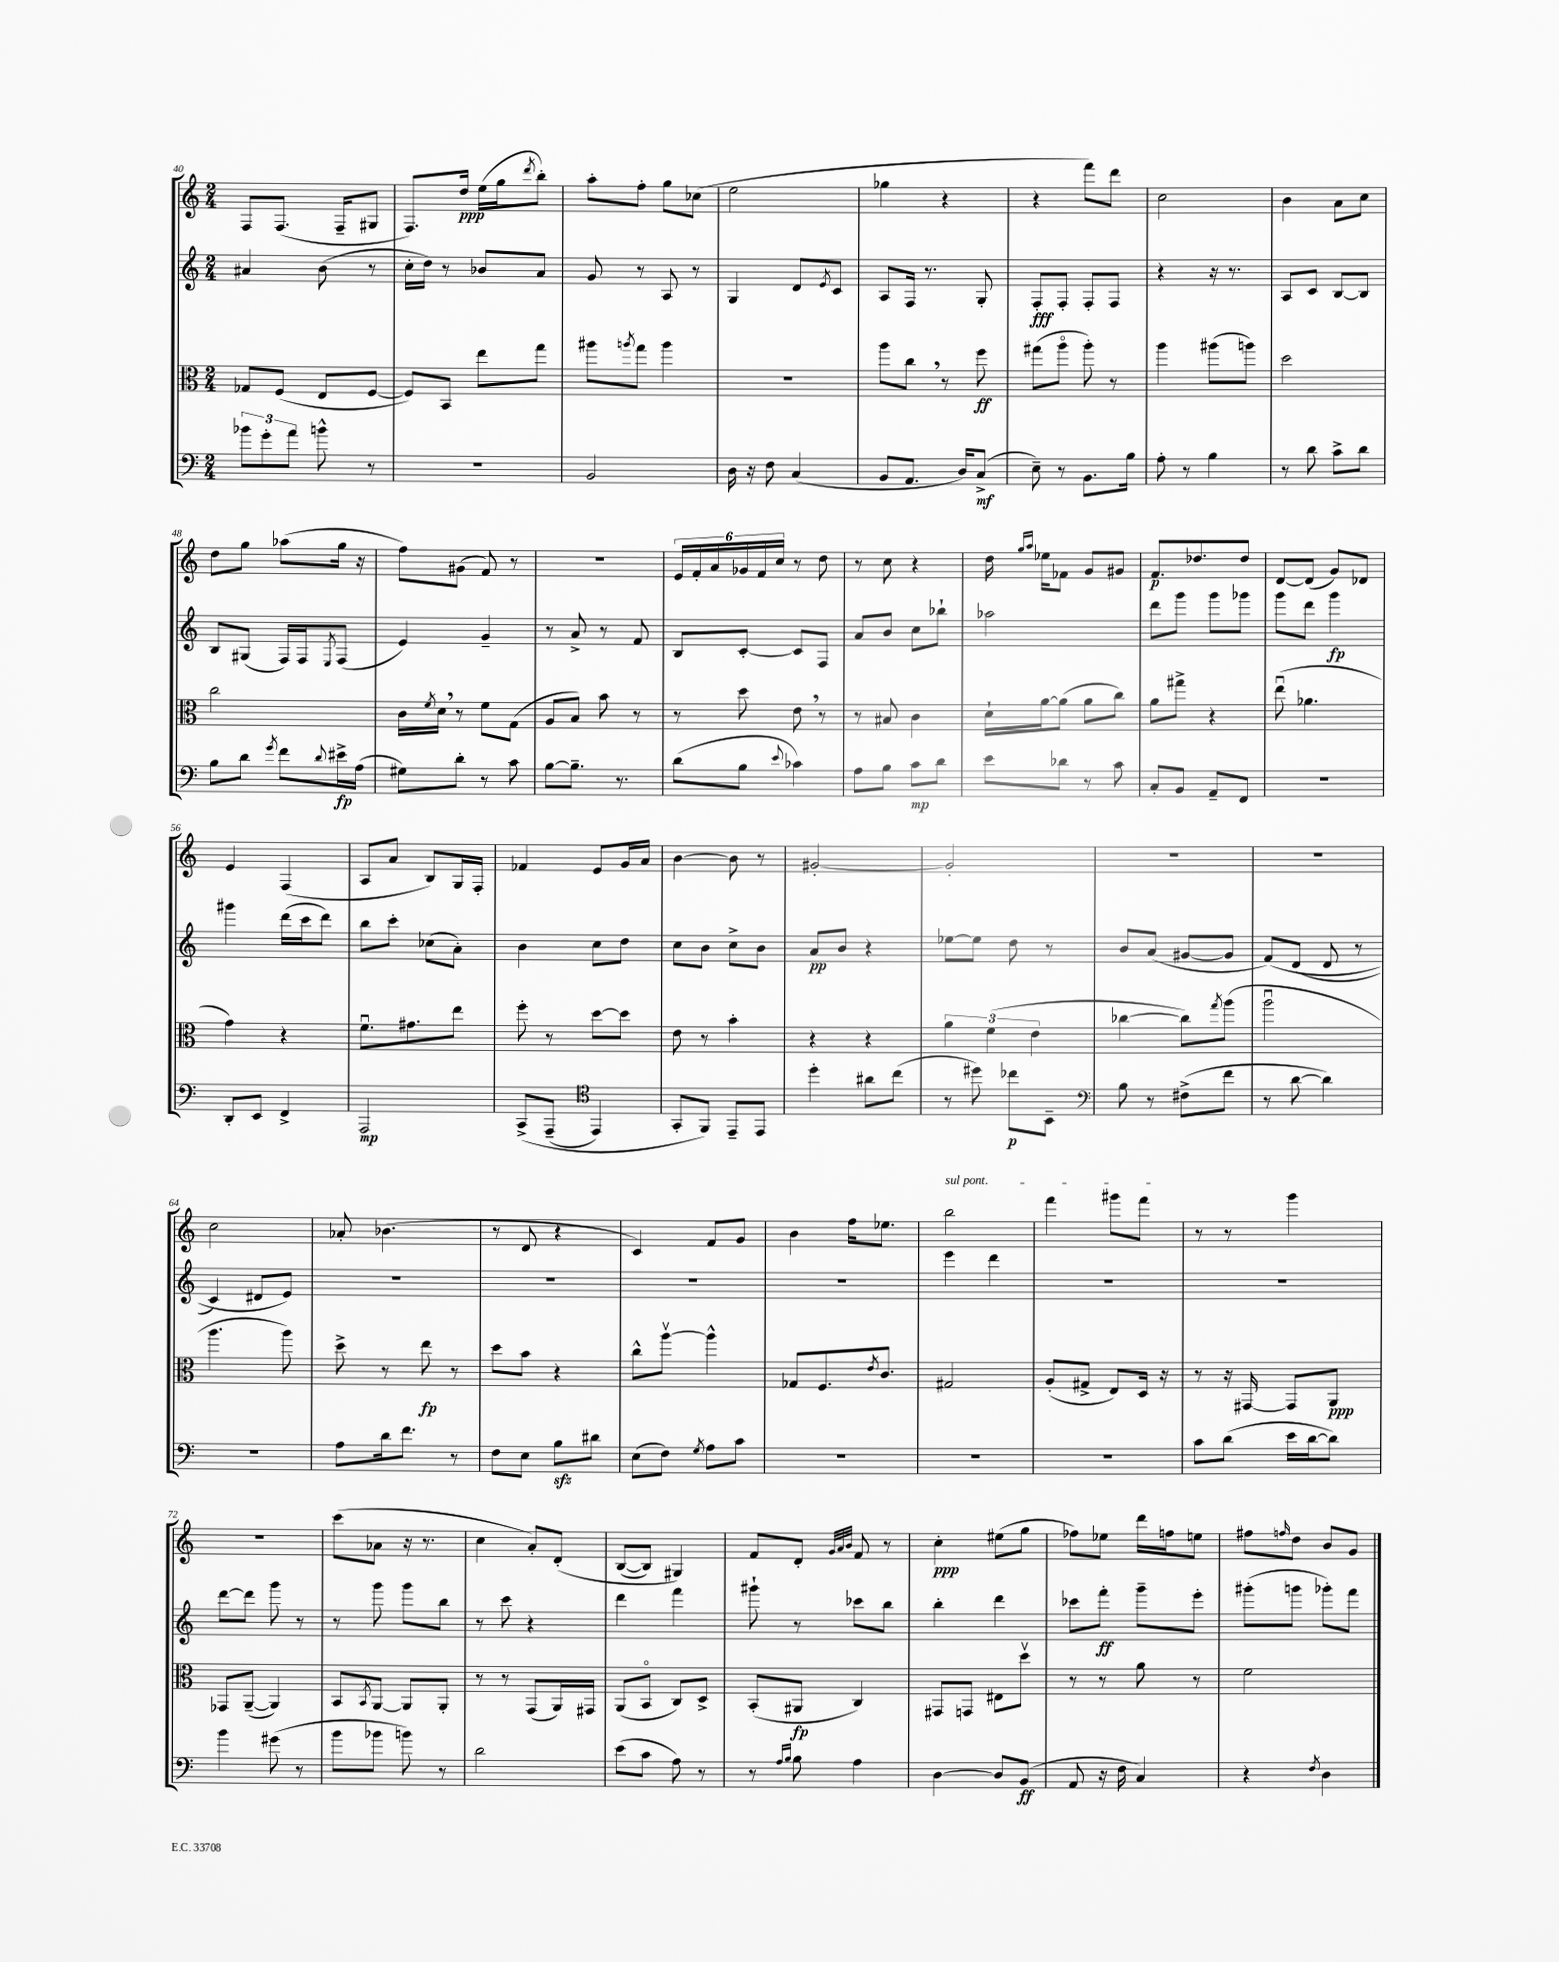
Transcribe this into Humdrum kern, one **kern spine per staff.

**kern	**dynam	**kern	**dynam	**kern	**dynam	**kern	**dynam
*part4	*part4	*part3	*part3	*part2	*part2	*part1	*part1
*staff4	*staff4	*staff3	*staff3	*staff2	*staff2	*staff1	*staff1
*clefF4	*	*clefC3	*	*clefG2	*	*clefG2	*
*k[]	*	*k[]	*	*k[]	*	*k[]	*
*M2/4	*	*M2/4	*	*M2/4	*	*M2/4	*
=40	=40	=40	=40	=40	=40	=40	=40
12b-X\L	.	8G-X/L	.	4a#X/	.	8F/L	.
12g'\	.	.	.	.	.	.	.
.	.	(8F/J	.	.	.	(8.F/J	.
12a\J	.	.	.	.	.	.	.
8bn^^\	.	8E/L	.	(8b\	.	.	.
.	.	.	.	.	.	16F~/KL	.
8r	.	[8F/J	.	8r	.	8G#X/J	.
=41	=41	=41	=41	=41	=41	=41	=41
2r	.	8F/L])	.	16cc'\LL	.	8.F/L)	.
.	.	.	.	16dd\JJ)	.	.	.
.	.	8BB/J	.	8r	.	.	.
.	.	.	.	.	.	16dd/Jk	ppp
.	.	8ee\L	.	8b-X/L	.	(16ee\LL	.
.	.	.	.	.	.	16gg\J	.
.	.	.	.	.	.	8qddd/	.
.	.	8gg\J	.	8a/J	.	8bb'\J)	.
=42	=42	=42	=42	=42	=42	=42	=42
2BB/	.	8aa#X\L	.	8g/	.	8aa'\L	.
.	.	8qaan/	.	.	.	.	.
.	.	8gg\J	.	8r	.	8ff'\J	.
.	.	4aa\	.	8A/	.	8gg\L	.
.	.	.	.	8r	.	(8cc-X\J	.
=43	=43	=43	=43	=43	=43	=43	=43
16D\	.	2r	.	4G/	.	2ee\	.
16r	.	.	.	.	.	.	.
8F\	.	.	.	.	.	.	.
(4C/	.	.	.	8d/L	.	.	.
.	.	.	.	8qe/	.	.	.
.	.	.	.	8c/J	.	.	.
=44	=44	=44	=44	=44	=44	=44	=44
8BB/L	.	8aa\L	.	8A/L	.	4gg-X\	.
8.AA/J	.	8cc,\J	.	16F/Jk	.	.	.
.	.	.	.	8.r	.	.	.
.	.	8r	.	.	.	4r	.
16D/KL)	.	.	.	.	.	.	.
(8C^/J	mf	8ff\	ff	8G'/	.	.	.
=45	=45	=45	=45	=45	=45	=45	=45
8E~\)	.	(8gg#X\L	.	8F'/L	fff	4r	.
8r	.	8aa\J	.	8F'/J	.	.	.
8.BB\L	.	8aa'\)	.	8F'/L	.	8fff\L)	.
.	.	8r	.	8F/J	.	8ddd\J	.
16B\Jk	.	.	.	.	.	.	.
=46	=46	=46	=46	=46	=46	=46	=46
8A'\	.	4aa\	.	4r	.	2cc\	.
8r	.	.	.	.	.	.	.
4B\	.	(8aa#X\L	.	16r	.	.	.
.	.	.	.	8.r	.	.	.
.	.	8aan\J)	.	.	.	.	.
=47	=47	=47	=47	=47	=47	=47	=47
8r	.	2dd\	.	8A/L	.	4b\	.
8d\	.	.	.	8c/J	.	.	.
8c^\L	.	.	.	[8B/L	.	8a\L	.
8d\J	.	.	.	8B/J]	.	8cc\J	.
!!LO:LB:g=z
=48	=48	=48	=48	=48	=48	=48	=48
8B\L	.	2cc\	.	8B/L	.	8dd\L	.
8d\J	.	.	.	(8G#X/J	.	8gg\J	.
8qg/	.	.	.	.	.	.	.
8f\L	.	.	.	16F/LL)	.	(8aa-X\L	.
.	.	.	.	16F/J	.	.	.
8qqd/	.	.	.	8qE/	.	.	.
16e#X^\L	fp	.	.	(8F/J	.	16gg\Jk	.
(16A\JJ	.	.	.	.	.	16r	.
=49	=49	=49	=49	=49	=49	=49	=49
8G#X\L)	.	16c\LL	.	4e/)	.	8ff\L)	.
.	.	8qf/	.	.	.	.	.
.	.	16d,\JJ	.	.	.	.	.
8d'\J	.	8r	.	.	.	(8g#X\J	.
8r	.	8f\L	.	4g~/	.	8f/)	.
8c\	.	(8G\J	.	.	.	8r	.
=50	=50	=50	=50	=50	=50	=50	=50
[8B\L	.	8A/L	.	8r	.	2r	.
8.B~\J]	.	8B/J)	.	8a^/	.	.	.
.	.	8b\	.	8r	.	.	.
8.r	.	.	.	.	.	.	.
.	.	8r	.	8f/	.	.	.
=51	=51	=51	=51	=51	=51	=51	=51
(8d\L	.	8r	.	8B/L	.	24e/LL	.
.	.	.	.	.	.	24f'/	.
.	.	.	.	.	.	24a/	.
8B\J	.	8dd\	.	[8c'/J	.	24g-X/	.
.	.	.	.	.	.	24f/	.
.	.	.	.	.	.	24cc/JJ	.
8qqe/	.	.	.	.	.	.	.
4c-X\)	.	8e,\	.	8c/L]	.	8r	.
.	.	8r	.	8F/J	.	8dd\	.
=52	=52	=52	=52	=52	=52	=52	=52
8A\L	.	8r	.	8a/L	.	8r	.
8B\J	.	8B#X/	.	8b/J	.	8cc\	.
8c\L	mp	4c\	.	8cc\L	.	4r	.
8d\J	.	.	.	8bb-X`\J	.	.	.
=53	=53	=53	=53	=53	=53	=53	=53
8e\L	.	16d`\LL	.	2aa-X\	.	16dd\	.
.	.	.	.	.	.	16qqgg/LL	.
.	.	.	.	.	.	16qqaa/JJ	.
.	.	[16a\J	.	.	.	16ee-X\KL	.
8d-X\J	.	(8a\J]	.	.	.	8f-X\J	.
8r	.	8a\L	.	.	.	8g/L	.
8c\	.	8cc\J)	.	.	.	8g#X/J	.
=54	=54	=54	=54	=54	=54	=54	=54
8C'/L	.	8a\L	.	8ddd\L	.	8.f/L	p
8BB/J	.	8gg#X^\J	.	8ggg\J	.	.	.
.	.	.	.	.	.	8.dd-X/	.
8AA~/L	.	4r	.	8ggg\L	.	.	.
8FF/J	.	.	.	8ggg-X\J	.	8dd-/J	.
=55	=55	=55	=55	=55	=55	=55	=55
2r	.	(8eeu\	.	8ggg\L	.	[8d/L	.
.	.	4.a-X\	.	8ddd\J	.	(8d/J]	.
.	.	.	.	4ggg\	fp	8g/L)	.
.	.	.	.	.	.	8d-X/J	.
!!LO:LB:g=z
=56	=56	=56	=56	=56	=56	=56	=56
8DD'/L	.	4g\)	.	4ggg#X\	.	4e/	.
8EE/J	.	.	.	.	.	.	.
4FF^/	.	4r	.	(16ddd\LL	.	(4F/	.
.	.	.	.	16ccc\J	.	.	.
.	.	.	.	8ddd\J)	.	.	.
=57	=57	=57	=57	=57	=57	=57	=57
2AAA/	mp	8.fu\L	.	8bb\L	.	8A/L	.
.	.	.	.	8ccc'\J	.	8a/J	.
.	.	8.g#X\	.	.	.	.	.
.	.	.	.	(8cc-X\L	.	8B/L)	.
.	.	8ee\J	.	8a'\J)	.	16G/L	.
.	.	.	.	.	.	16F'/JJ	.
=58	=58	=58	=58	=58	=58	=58	=58
(8CC^/L	.	8ff'\	.	4b\	.	4f-X/	.
(8AAA~/J	.	8r	.	.	.	.	.
*clefC4	*	*	*	*	*	*	*
4EE/)	.	[8dd\L	.	8cc\L	.	8e/L	.
.	.	8dd\J]	.	8dd\J	.	16g/L	.
.	.	.	.	.	.	16a/JJ	.
=59	=59	=59	=59	=59	=59	=59	=59
8GG'/L	.	8e\	.	8cc\L	.	[4b\	.
8FF/J)	.	8r	.	8b\J	.	.	.
8EE~/L	.	4b'\	.	8cc^\L	.	8b\]	.
8EE/J	.	.	.	8b\J	.	8r	.
=60	=60	=60	=60	=60	=60	=60	=60
4dd'\	.	4r	.	8a/L	pp	[2g#X'/	.
.	.	.	.	8b/J	.	.	.
8a#X\L	.	4r	.	4r	.	.	.
(8cc\J	.	.	.	.	.	.	.
=61	=61	=61	=61	=61	=61	=61	=61
8r	.	6a\	.	[8ee-X\L	.	2g#'/]	.
8dd#X\)	.	.	.	8ee-\J]	.	.	.
.	.	(6f\	.	.	.	.	.
8cc-X\L	p	.	.	8dd\	.	.	.
.	.	6e\	.	.	.	.	.
8BB~\J	.	.	.	8r	.	.	.
=62	=62	=62	=62	=62	=62	=62	=62
*clefF4	*	*	*	*	*	*	*
8B\	.	[4cc-X\	.	8b/L	.	2r	.
8r	.	.	.	(8a/J	.	.	.
(8F#X^\L	.	8cc-\L])	.	[8g#X/L	.	.	.
.	.	8qgg/	.	.	.	.	.
8f\J	.	(8aa\J	.	8g#/J]	.	.	.
=63	=63	=63	=63	=63	=63	=63	=63
8r	.	2aau\	.	(8f/L)	.	2r	.
[8d\	.	.	.	(8d/J	.	.	.
4d\])	.	.	.	8d/	.	.	.
.	.	.	.	8r	.	.	.
!!LO:LB:g=z
=64	=64	=64	=64	=64	=64	=64	=64
2r	.	4.aa\	.	4c/)	.	2cc\	.
.	.	.	.	8d#X/L	.	.	.
.	.	8aa\)	.	8e/J)	.	.	.
=65	=65	=65	=65	=65	=65	=65	=65
8A\L	.	8dd^\	.	2r	.	8a-X'/	.
16d\k	.	8r	.	.	.	(4.b-X\	.
8.f\J	.	.	.	.	.	.	.
.	.	8ee\	fp	.	.	.	.
8r	.	8r	.	.	.	.	.
=66	=66	=66	=66	=66	=66	=66	=66
8F\L	.	8dd\L	.	2r	.	8r	.
8E\J	.	8b\J	.	.	.	8d/	.
8Bzz\L	.	4r	.	.	.	4r	.
8d#X\J	.	.	.	.	.	.	.
=67	=67	=67	=67	=67	=67	=67	=67
(8E\L	.	8cc^^\L	.	2r	.	4c/)	.
8F\J)	.	[8aav\J	.	.	.	.	.
8qG/	.	.	.	.	.	.	.
8A\L	.	4aa^^\]	.	.	.	8f/L	.
8c\J	.	.	.	.	.	8g/J	.
=68	=68	=68	=68	=68	=68	=68	=68
2r	.	8G-X/L	.	2r	.	4b\	.
.	.	8.F/	.	.	.	.	.
.	.	.	.	.	.	16ff\KL	.
.	.	8qe/	.	.	.	.	.
.	.	8.c/J	.	.	.	8.ee-X\J	.
=69	=69	=69	=69	=69	=69	=69	=69
!	!	!	!	!	!	!LO:TX:a:i:t=sul pont.	!
2r	.	2G#X/	.	4eee\	.	2bb\	.
.	.	.	.	4ddd\	.	.	.
=70	=70	=70	=70	=70	=70	=70	=70
2r	.	(8A'/L	.	2r	.	4fff\	.
.	.	8G#X^/J	.	.	.	.	.
.	.	8E/L)	.	.	.	8ggg#X\L	.
.	.	16D/Jk	.	.	.	8fff\J	.
.	.	16r	.	.	.	.	.
=71	=71	=71	=71	=71	=71	=71	=71
8c\L	.	8r	.	2r	.	8r	.
(8d\J	.	16r	.	.	.	8r	.
.	.	[16GG#X/	.	.	.	.	.
16e\LL	.	8GG#/L]	.	.	.	4ggg\	.
[16d\J	.	.	.	.	.	.	.
8d\J])	.	8AA/J	ppp	.	.	.	.
!!LO:LB:g=z
=72	=72	=72	=72	=72	=72	=72	=72
4b\	.	8GG-X/L	.	[8ddd\L	.	2r	.
.	.	([8AA~/J	.	8ddd\J]	.	.	.
(8g#X\	.	4AA/])	.	8ggg\	.	.	.
8r	.	.	.	8r	.	.	.
=73	=73	=73	=73	=73	=73	=73	=73
8b\L	.	8BB/L	.	8r	.	(8ccc\L	.
.	.	8qBB/	.	.	.	.	.
8b-X\J	.	[8AA/J	.	8ggg\	.	8a-X\J	.
8bn\)	.	8AA/L]	.	8ggg\L	.	16r	.
.	.	.	.	.	.	8.r	.
8r	.	8AA'/J	.	8bb\J	.	.	.
=74	=74	=74	=74	=74	=74	=74	=74
2d\	.	8r	.	8r	.	4cc\	.
.	.	8r	.	8ccc\	.	.	.
.	.	(8GG/L	.	4r	.	8a'/L)	.
.	.	16AA/L)	.	.	.	(8d'/J	.
.	.	16GG#X/JJ	.	.	.	.	.
=75	=75	=75	=75	=75	=75	=75	=75
(8e\L	.	(8AA/L	.	4ddd\	.	([8B/L	.
8c\J	.	8BB/J	.	.	.	8B/J])	.
8A\)	.	8C/L)	.	4fff\	.	4G#X/)	.
8r	.	8D^/J	.	.	.	.	.
=76	=76	=76	=76	=76	=76	=76	=76
8r	.	(8BB'/L	.	8ggg#X`\	.	8f/L	.
16qqA/LL	.	.	.	.	.	.	.
16qqB/JJ	.	.	.	.	.	.	.
8B\	.	8AA#X/J	fp	8r	.	8d'/J	.
.	.	.	.	.	.	32qqg/LLL	.
.	.	.	.	.	.	32qqa/	.
.	.	.	.	.	.	32qqb/JJJ	.
4A\	.	4C/)	.	8ccc-X\L	.	8f/	.
.	.	.	.	8bb\J	.	8r	.
=77	=77	=77	=77	=77	=77	=77	=77
[4D\	.	8GG#X/L	.	4bb'\	.	4cc'\	ppp
.	.	8GGn/J	.	.	.	.	.
8D/L]	.	8E#X\L	.	4ddd\	.	(8ee#X\L	.
(8BB/J	ff	8ddv\J	.	.	.	8gg\J	.
=78	=78	=78	=78	=78	=78	=78	=78
8AA/	.	8r	.	8ccc-X\L	.	8ff-X\L)	.
16r	.	8r	.	8fff'\J	ff	8ee-X\J	.
16F\	.	.	.	.	.	.	.
4C/)	.	8a\	.	8ggg~\L	.	16ddd\LL	.
.	.	.	.	.	.	16ffn\J	.
.	.	8r	.	8eee'\J	.	8een\J	.
=79	=79	=79	=79	=79	=79	=79	=79
4r	.	2f\	.	(8ggg#X'\L	.	8ff#X\L	.
.	.	.	.	.	.	16qqffn/	.
.	.	.	.	8gggn\J	.	8dd\J	.
8qF/	.	.	.	.	.	.	.
4D\	.	.	.	8ggg-X'\L)	.	8b/L	.
.	.	.	.	8fff\J	.	8g/J	.
==	==	==	==	==	==	==	==
*-	*-	*-	*-	*-	*-	*-	*-
